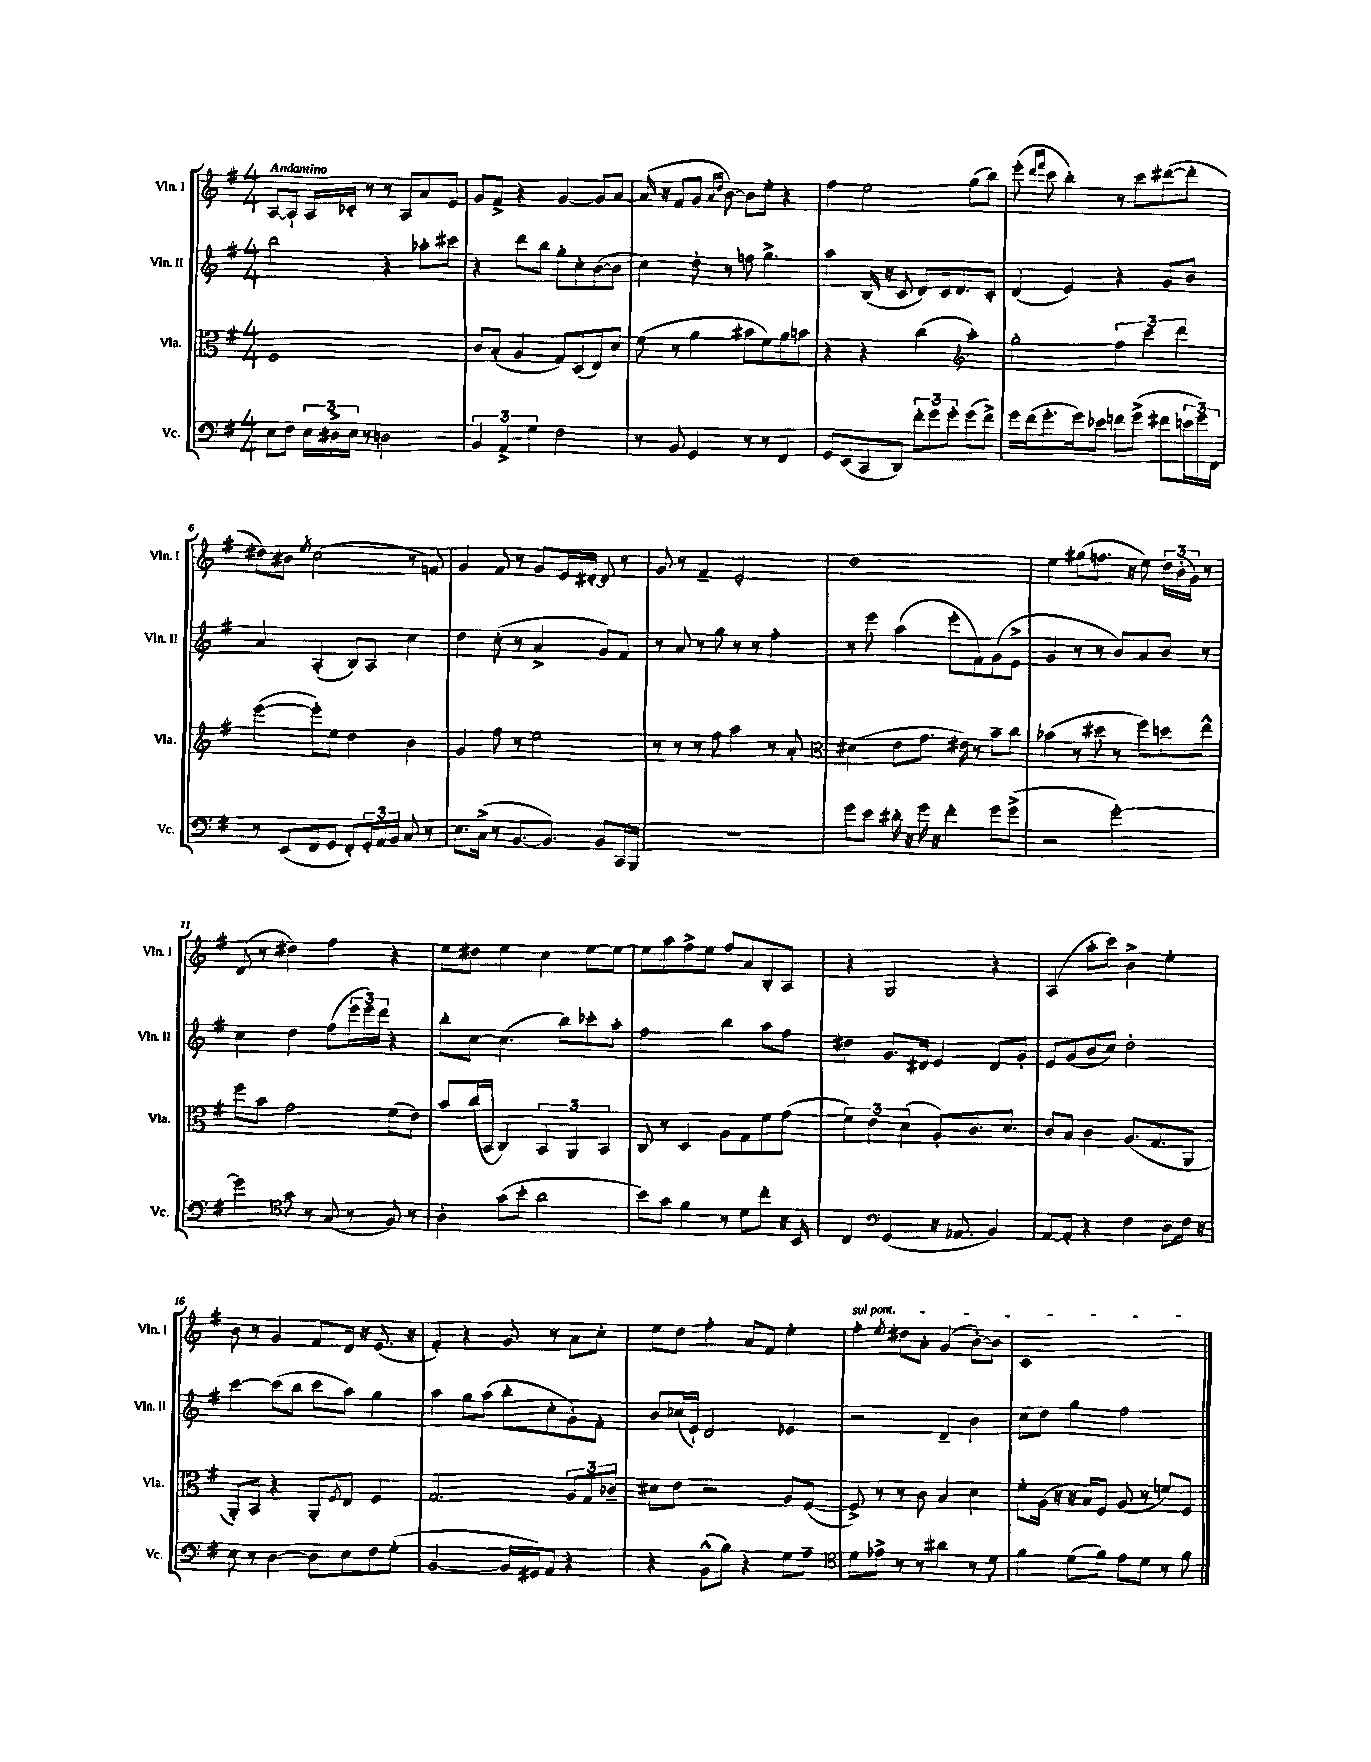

**kern	**kern	**kern	**kern
*part4	*part3	*part2	*part1
*staff4	*staff3	*staff2	*staff1
*I"Vc.	*I"Vla.	*I"Vln. II	*I"Vln. I
*I'Vc.	*I'Vla.	*I'Vln. II	*I'Vln. I
*clefF4	*clefC3	*clefG2	*clefG2
*k[f#]	*k[f#]	*k[f#]	*k[f#]
*M4/4	*M4/4	*M4/4	*M4/4
=1	=1	=1	=1
!	!	!	!LO:TX:a:B:t=Andantino
8E\L	1F#	2bb\	[8A/L
8F#\J	.	.	8A`/J]
24E\LL	.	.	16A/LL
24D#X^\	.	.	.
.	.	.	16c-X'/JJ
24E\JJ	.	.	.
8r	.	.	8r
2Dn\	.	4r	8r
.	.	.	8A/L
.	.	8aa-X'\L	8a/
.	.	8ccc#X\J	8e/J
=2	=2	=2	=2
6BB/	8c/L	4r	8g/L
.	(8B'/J	.	8f#^/J
6AA^/	.	.	.
.	4A/	8ddd\L	4r
6G\	.	.	.
.	.	8bb\J	.
2F#\	8G/L)	8gg'\L	[4g/
.	(8D/	8cc'\	.
.	8E/)	([8b\	8g/L]
.	8d/J	8b\J]	[8a/J
=3	=3	=3	=3
8r	(8f#\	4cc\)	(16a/]
.	.	.	16r
8BB/	8r	.	8f#/L
4GG/	4a\	8dd'\	8g/J
.	.	.	16qqa/LL
.	.	.	16qqdd/JJ
.	.	8r	[8b\)
8r	8b#X\L	8ffn\	8b\L]
8r	8f#\)	4.gg^\	8ee'\J
4FF#/	8a\	.	4r
.	8bn\J	.	.
=4	=4	=4	=4
8GG/L	4r	4aa\	4ff#\
(8EE/	.	.	.
8CC/	4r	(16B/	2ee\
.	.	16r	.
8DD/J)	.	8c/	.
12f#'\L	(4cc\	8d/L)	.
12g\	.	.	.
.	.	16c/k	.
12g'\J	.	.	.
.	.	8.d/	.
*	*clefG2	*	*
(8g\L	4aa'\)	.	(8gg\L
8f#^\J)	.	8c'/J	8bb\J)
=5	=5	=5	=5
16g\LL	2gg'\	(4d/	(8eee'\
(16f#\J	.	.	.
.	.	.	16qqddd/LL
.	.	.	16qqfff#/JJ
8.g'\	.	.	8ccc\
.	.	4e/)	4bb'\)
16g\k)	.	.	.
8e-X\J	.	.	.
8fn\L	6ff#\	4r	8r
(8g^\J	.	.	8ccc\L
.	6ccc\	.	.
8f#X\L	.	8g/L	([8ddd#X\
.	6ddd\	.	.
24en\L	.	8b/J	8ddd#'\J]
24g\)	.	.	.
24FF#\JJ	.	.	.
!!LO:LB:g=z
=6	=6	=6	=6
8r	([4eee\	4a/	8dd#X\L)
(8EE/L	.	.	8b#X\J
.	.	.	8qee/
8FF#/	8eee'\L])	(4A'/	(2cc\
8GG/J	8ee\J	.	.
8FF#'/L)	4dd\	8B/L)	.
24GG'/L	.	8A/J	.
24AA/	.	.	.
24BB/JJ	.	.	.
8C/	4b\	4cc\	8r
8r	.	.	8fn/)
=7	=7	=7	=7
8.E\L	4g/	4dd\	4g/
(16C^\Jk	.	.	.
8r	8ff#\	(8cc'\	8f#/
[8.BB/L	8r	8r	8r
.	2ee\	4a^/	8g/L
8.BB/J])	.	.	.
.	.	.	16e/L
.	.	.	[16d#X'/JJ
8BB/L	.	8g/L)	8d#/]
16CC/L	.	8f#/J	8r
16BBB/JJ	.	.	.
=8	=8	=8	=8
1r	8r	8r	8g/
.	8r	8a/	8r
.	8r	8r	4f#~/
.	8ff#\	8gg\	.
.	4aa\	8r	2e'/
.	.	8r	.
.	8r	4ff#'\	.
.	8a'/	.	.
=9	=9	=9	=9
*	*clefC3	*	*
8g\L	(4d#X\	8r	1dd
8e\J	.	8eee\	.
16d#X'\	8e\L	(4aa\	.
16r	.	.	.
16g\	8.g\J	.	.
16r	.	.	.
4f#'\	.	8eee'\L	.
.	16e#X\)	.	.
.	8r	8f#\)	.
8g\L	8b~\L	(8g\	.
(8g^\J	8cc\J	8e^\J	.
=10	=10	=10	=10
2r	(4b-X\	4g/	4ee\
.	8r	8r	(8gg#X\L
.	8dd#X\	8r	8.ffn\J
[2g'\)	8r	8b/L)	.
.	.	.	16r
.	8ff#\L)	8a/	8ee\)
.	8ddn\	8b/J	24dd\LL
.	.	.	(24b'\
.	.	.	24g\JJ)
.	8ee^^\J	8r	8r
!!LO:LB:g=z
=11	=11	=11	=11
4g\]	8ff#\L	4cc\	(8d/
.	8b\J	.	8r
*clefC4	*	*	*
8g\	2g\	4dd\	4dd#X\)
8r	.	.	.
(8G/	.	(8ff#\L	4ff#\
8r	.	24eee\L	.
.	.	24eee\)	.
.	.	24ddd\JJ	.
8F#/)	(8f#\L	4r	4r
8r	8e\J)	.	.
=12	=12	=12	=12
4A'\	8b/L	8bb'\L	8ee\L
.	(16cc/L	[8cc\J	8dd#X\J
.	16BB/JJ	.	.
(8g\L	4C/)	(4.cc\]	4ee\
8b'\J	.	.	.
2a\	6BB/	.	4cc\
.	.	8bb\L)	.
.	6AA/	.	.
.	.	8ccc-X'\	[8ee\L
.	6BB/	.	.
.	.	8aa'\J	8ee\J_
=13	=13	=13	=13
8b\L)	8C/	2ff#\	8ee\L]
8g\J	8r	.	8aa\
4f#\	4D/	.	8ff#^\
.	.	.	8ee\J
8r	8A\L	4bb\	8ff#/L
8d\L	8G\	.	8a/
8cc'\J	8f#\	8aa\L	8B'/
16r	(8g\J	8ff#\J	8A/J
16BB/	.	.	.
=14	=14	=14	=14
4C/	6f#\)	4dd#X\	4r
.	6e\	.	.
*clefF4	*	*	*
(4GG/	.	8.g/L	2G/
.	(6d\	.	.
.	.	16d#X/Jk	.
16r	8A'/L)	4e/	.
8.AA-X/	.	.	.
.	8.c/	.	.
4BB/)	.	8d#/L	4r
.	8.d/J	.	.
.	.	8g'/J	.
=15	=15	=15	=15
[8AA/L	8c/L	8e/L	(4A/
8AA'/J]	8B/J	(8g/	.
4r	4c\	8b/	8aa'\L
.	.	8cc/J)	8ccc\J)
4F#\	(8.A/L	2dd'\	4b^\
.	8.G/	.	.
8D\L	.	.	4ee'\
16F#\Jk	8AA/J	.	.
16r	.	.	.
!!LO:LB:g=z
=16	=16	=16	=16
8E\	8AA'/L)	[4ccc\	8b\
8r	8BB/J	.	8r
[4D\	4r	(8ccc\L]	4g/
.	.	8bb\J	.
8D\L]	8AA'/L	8ccc\L	8f#/L
.	8qF#/	.	.
8E\	8E/J	8aa\J)	16d/Jk
.	.	.	16r
8F#\	4F#/	4gg\	(8.e/
(8G'\J	.	.	.
.	.	.	16r
=17	=17	=17	=17
[2BB/	2.G/	4aa\	4f#'/)
.	.	8gg\L	4r
.	.	(8aa\J	.
16BB/LL]	.	8bb'\L	8g/
16GG#X/J)	.	.	.
8AA/J	.	8cc'\	8r
4r	12A/L	8g'\)	8a\L
.	12G/	.	.
.	.	8f#'\J	8cc'\J
.	12c-X~/J	.	.
=18	=18	=18	=18
4r	8d#X\L	8b/L	8ee\L
.	8e\J	(16cc-X/L	8dd\J
.	.	16e`/JJ)	.
(8BB^^\L	2r	2d/	4ff#'\
8B\J)	.	.	.
4r	.	.	8a/L
.	.	.	8f#/J
8G\L	8A/L	4e-X/	4ee'\
8A~\J	([8F#/J	.	.
=19	=19	=19	=19
*clefC4	*	*	*
!	!	!	!LO:TX:a:i:t=sul pont.
8d\L	8F#^/])	2r	4ff#'\
8e-X^\J	8r	.	.
.	.	.	8qee/
8r	8r	.	8dd#X\L
8r	8c\	.	8a'\J
4a#X\	4B/	4d~/	(4g/
8r	4d\	4b\	[8b'\L)
8d\	.	.	8b\J]
=20	=20	=20	=20
4f#\	8f#'\L	8cc\L	1c
.	(16A\Jk	8dd\J	.
.	16r	.	.
(8d\L	16r	4gg\	.
.	16B/KL)	.	.
8f#\J)	8F#/J	.	.
8e\L	(8A/	2ff#\	.
8d\J	8r	.	.
8r	8fn/L)	.	.
8f#\	8F#/J	.	.
==	==	==	==
*-	*-	*-	*-
